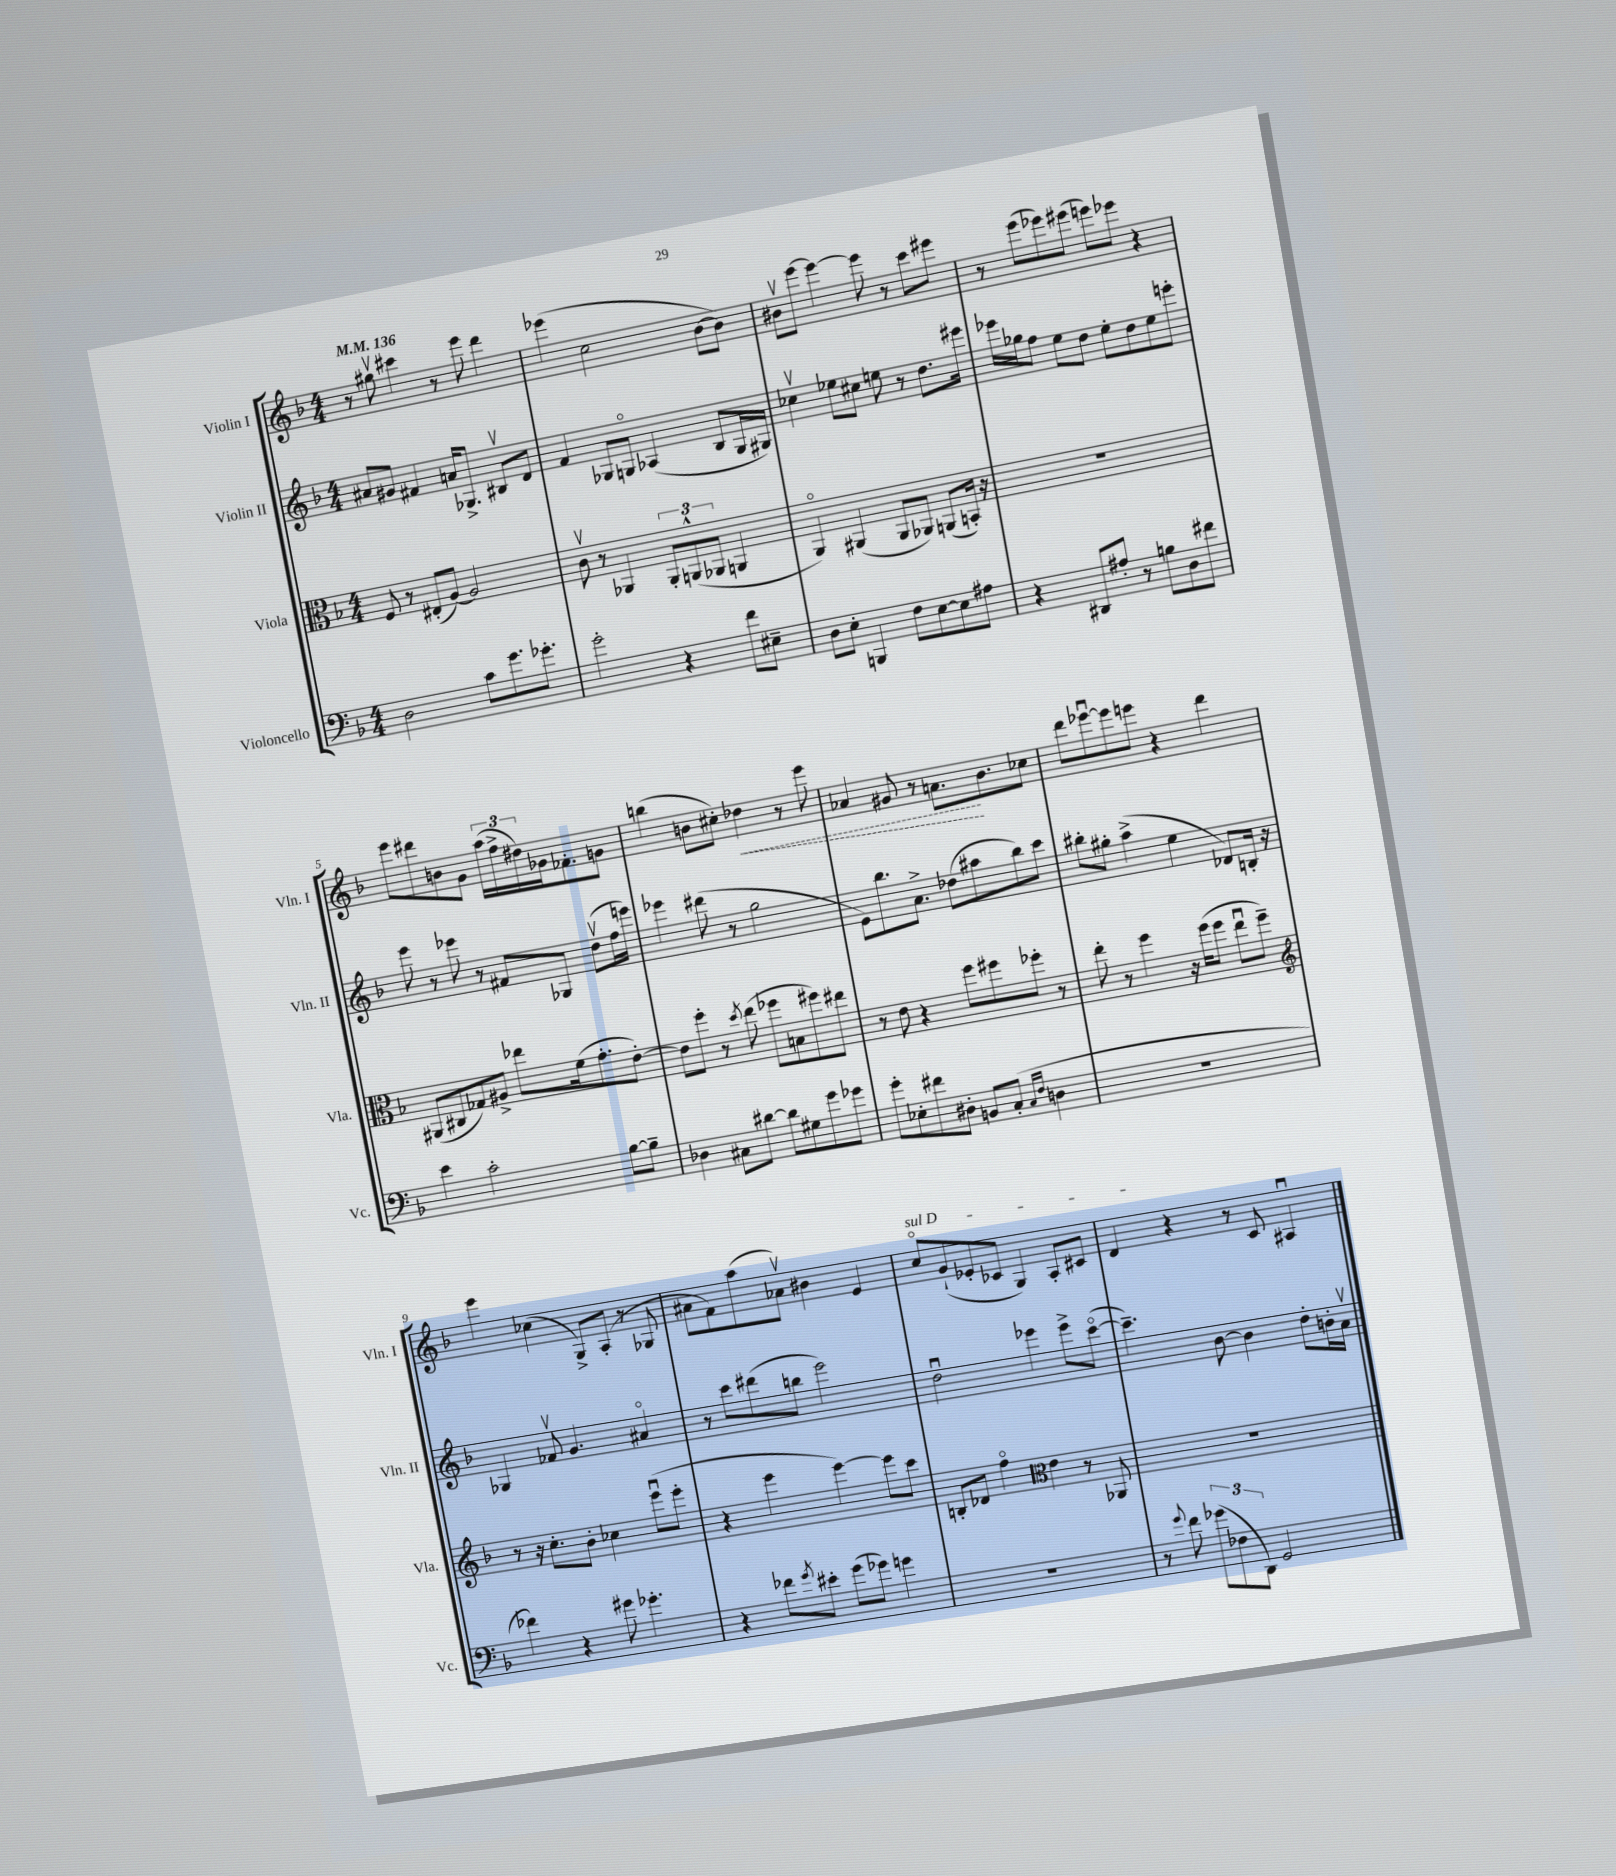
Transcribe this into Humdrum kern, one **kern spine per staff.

**kern	**kern	**kern	**kern	**dynam
*part4	*part3	*part2	*part1	*part1
*staff4	*staff3	*staff2	*staff1	*staff1
*I"Violoncello	*I"Viola	*I"Violin II	*I"Violin I	*
*I'Vc.	*I'Vla.	*I'Vln. II	*I'Vln. I	*
*clefF4	*clefC3	*clefG2	*clefG2	*
*k[b-]	*k[b-]	*k[b-]	*k[b-]	*
*M4/4	*M4/4	*M4/4	*M4/4	*
*MM136	*MM136	*MM136	*MM136	*
=1	=1	=1	=1	=1
2D\	8F/	8a#X/L	8r	.
.	8r	8g#X/J	8gg#Xv\	.
.	(8E#X'/L	4f#X/	4ccc#X\	.
.	[8A/J)	.	.	.
8c\L	2A/]	16an/KL	8r	.
.	.	8.G-X^/J	.	.
8.g\	.	.	8eee\	.
.	.	8B#Xv/L	4ddd\	.
8.g-X'\J	.	.	.	.
.	.	8d/J	.	.
=2	=2	=2	=2	=2
2g'\	8cv\	4f/	(4eee-X\	.
.	8r	.	.	.
.	4AA-X/	8G-X/L	2cc\	.
.	.	8Gn/J	.	.
4r	12AA-'/L	(4A-X/	.	.
.	(12AAn^^/	.	.	.
.	12AA-X/J	.	.	.
8f\L	4AAn/	8B-/L	[8b-\L	.
8E#X~\J	.	16G/L	8b-\J])	.
.	.	16G#X/JJ)	.	.
=3	=3	=3	=3	=3
8D\L	4AA/)	4cc-Xv\	8b#Xv\L	.
8E'\J	.	.	[8eee\J	.
4BBBn/	(4AA#X/	8ee-X\L	4eee\_	.
.	.	8cc#X\J	.	.
8F\L	8AA#/L	8een\	8eee\]	.
[8E\	8AA-X/J)	8r	8r	.
8E\]	(8AAn/L	8.dd\L	8ccc\L	.
8A#X\J	16BBn'/Jk)	.	8eee#X\J	.
.	16r	16eee#X\Jk	.	.
=4	=4	=4	=4	=4
4r	1r	16eee-X\LL	8r	.
.	.	16gg-X\J	.	.
.	.	8ff\J	(8eee\L	.
8DD#X/L	.	8ee\L	8eee-X\)	.
8A#X'/J	.	8dd\J	(8eee#X\J	.
8r	.	8ee'\L	8eeen\L)	.
8Bn\L	.	8dd\	8eee-X\J	.
8D\	.	8ee\	4r	.
8f#X\J	.	8eeen'\J	.	.
!!LO:LB:g=z
=5	=5	=5	=5	=5
4e\	(8AA#X/L	8eee\	8eee\L	.
.	8C#X/	8r	8ddd#X\	.
2c'\	8G-X/)	8eee-X\	8bn\	.
.	8A#X^/J	8r	8g\J	.
.	8ee-X\L	8f#X/L	(24aa\LL	.
.	.	.	24ff^\	.
.	.	.	24dd#X\)	.
.	(16f\k	8G-X/J	16g-X\J	.
.	8.g'\	.	8.f-X'\	.
[8B-\L	.	(8ddv\L	.	.
8B-~\J]	[8e'\J)	16ff\L	8gn\J	.
.	.	16eeen\JJ)	.	.
=6	=6	=6	=6	=6
4D-X\	8e\L]	4eee-X\	(4bbn\	.
.	8ff'\J	.	.	.
8C#X\L	8r	(8ddd#X\	8bn\L	.
.	8qdd/	.	.	.
[8d#X\J	(8ee\	8r	8cc#X'\J)	.
!	!	!	!	!LO:HP:b
8d#\L]	8ff-X\L	2gg\	4dd-X\	<
8G#X\	8Bn\	.	.	.
8g\	8ff#X\)	.	8r	.
8g-X\J	8ee#X\J	.	8eee\	.
=7	=7	=7	=7	=7
8g'\L	8r	8e\L)	4a-X/	.
8E-X'\	8e\	8.bb-\	.	.
8f#X\	4r	.	8g#X/	.
.	.	8.a^\J	.	.
8D#X'\J	.	.	8r	.
8BBn/L	8ff\L	(8dd-X\L	8.an\L	.
(8C'/J	8ff#X\	8aa#X\	.	.
.	.	.	8.b-\	[
16qqC/LL	.	.	.	.
16qqF/JJ	.	.	.	.
4Dn\	8ff-X'\J	8bb-\)	.	.
.	8r	8ccc\J	8cc-X\J	.
=8	=8	=8	=8	=8
1r	8ee'\	8bb#X'\L	8ddd\L	.
.	8r	8gg#X'\J	[8eee-Xu\	.
.	4ff\	(4aa^\	8eee-\]	.
.	.	.	8eeen\J	.
.	16r	4ee\	4r	.
.	(16ff\KL	.	.	.
.	8ff\J	.	.	.
.	8eeu\L	8d-X/L)	4ddd\	.
.	8ff~\J)	16Bn'/Jk	.	.
.	.	16r	.	.
!!LO:LB:g=z
=9	=9	=9	=9	=9
*	*clefG2	*	*	*
4f-X\)	8r	4G-X/	4eee\	.
.	16r	.	.	.
.	8.cc'\L	.	.	.
4r	.	8f-Xv/	(4cc-X\	.
.	8b-'\J	4.g/	.	.
8g#X\	4cc-X\	.	8G^/L)	.
4.g-X'\	.	.	(8A'/J	.
.	(8eeeu\L	4a#X/	8r	.
.	8eee'\J	.	8G-X/	.
=10	=10	=10	=10	=10
4r	4r	8r	8a#X\L	.
.	.	8ccc\L	8f\)	.
8f-X\L	4eee\	(8ddd#X\	(8aa\	.
8qg/	.	.	.	.
8e#X'\J	.	8bbn\J	8a-Xv\J)	.
(8g\L	[4eee\)	2eee\)	4b#X\	.
8g-X\J)	.	.	.	.
4gn\	8eee\L]	.	4e/	.
.	8ccc\J	.	.	.
=11	=11	=11	=11	=11
!	!	!	!LO:TX:a:i:t=sul D	!
1r	8Bn'/L	2ddu\	8cc/L	.
.	8d-X/J	.	(8g`/	.
.	4ff\	.	8e-X'/	.
.	.	.	8c-X/J	.
*	*clefC3	*	*	*
.	4e\	4eee-X\	4G/)	.
.	8r	8eee-^\L	8A'/L	.
.	8AA-X/	([8ccc\J	8c#X/J	.
=12	=12	=12	=12	=12
8r	1r	4.ccc~\])	4d/	.
8qqg/	.	.	.	.
8f\	.	.	.	.
(12g-X\L	.	.	4r	.
12F-X\	.	.	.	.
.	.	[8b-\	.	.
12DD\J)	.	.	.	.
2GG/	.	4b-\]	8r	.
.	.	.	8c/	.
.	.	8dd'\L	4A#Xu/	.
.	.	16bn'\L	.	.
.	.	16av\JJ	.	.
==	==	==	==	==
*-	*-	*-	*-	*-
